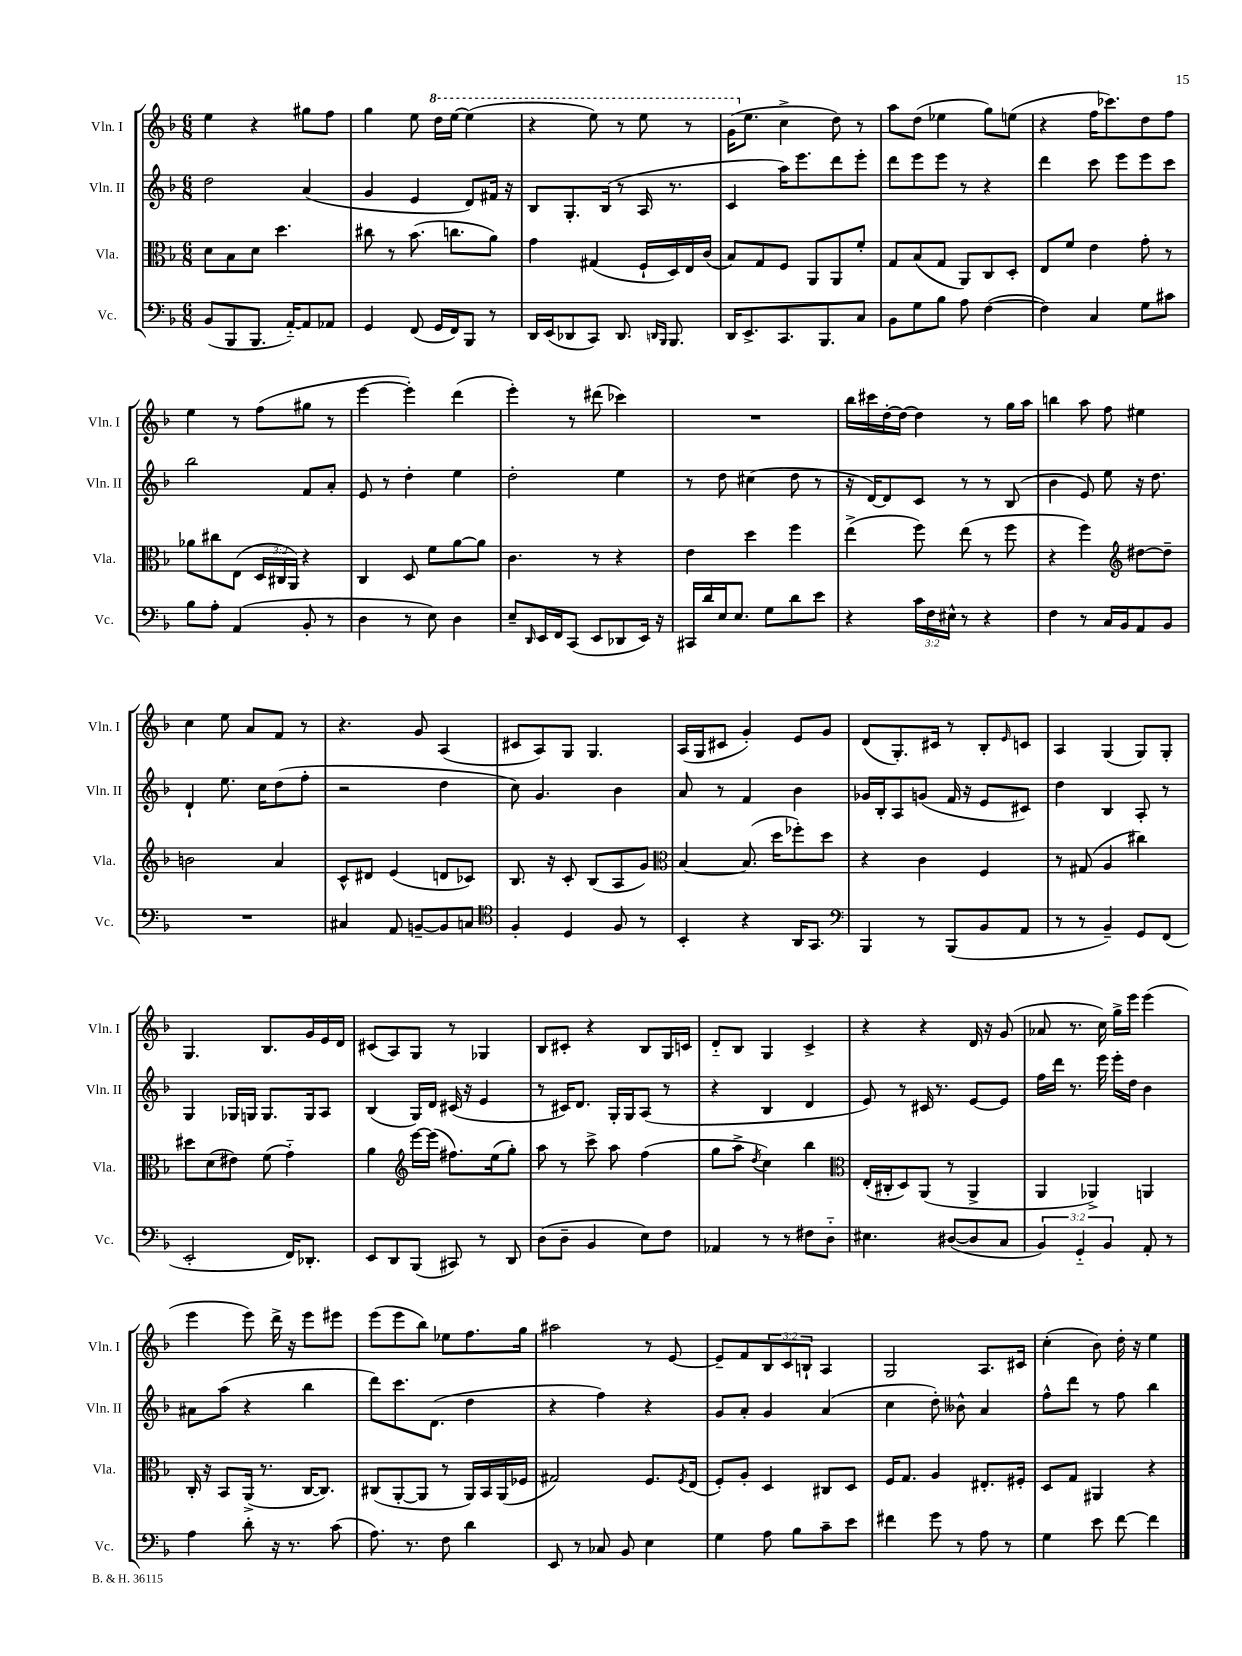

**kern	**kern	**kern	**kern
*part4	*part3	*part2	*part1
*staff4	*staff3	*staff2	*staff1
*I"Vc.	*I"Vla.	*I"Vln. II	*I"Vln. I
*I'Vc.	*I'Vla.	*I'Vln. II	*I'Vln. I
*clefF4	*clefC3	*clefG2	*clefG2
*k[b-]	*k[b-]	*k[b-]	*k[b-]
*M6/8	*M6/8	*M6/8	*M6/8
=7	=7	=7	=7
(8BB-/L	8d\L	2dd\	4ee\
8BBB-/	8B-\	.	.
8.BBB-/J	8d\J	.	4r
.	4.dd\	.	.
[16AA/KL)	.	.	.
8AA/]	.	(4a/	8gg#X\L
8AA-X/J	.	.	8ff\J
=8	=8	=8	=8
4GG/	8cc#X\	4g/	4gg\
.	8r	.	.
(8FF/	(8.b-\	4e/	8ee\
*	*	*	*8va
16GG/LL	.	.	16ddd\LL
16FF/J)	8.ccn\L	.	[16eee\JJ
8BBB-/J	.	8d/L)	(4eee\]
8r	8a\J)	16f#X/Jk	.
.	.	16r	.
=9	=9	=9	=9
16DD/LL	4g\	8B-/L	4r
(16EE/J	.	.	.
8DD-X/	.	8.G'/	.
8CC/J)	(4G#X/	.	8eee\)
.	.	(16B-/Jk	.
8.DD-/	.	8r	8r
.	16F`/LL	16A/	8eee\
16qqDDn/LL	.	.	.
16qqBBB-/JJ	.	.	.
8.BBB-/	16D/)	8.r	.
.	16E/	.	8r
.	(16c/JJ	.	.
=10	=10	=10	=10
16DD/KL	8B-/L)	4c/	(16gg\KL
*	*	*	*X8va
8.EE^/	.	.	8.ee\J
.	8G/	.	.
8.CC/	8F/J	16aa\KL)	4cc^\
.	.	8.eee\	.
.	8AA/L	.	.
8.BBB-/	.	.	.
.	8AA/	8ddd\	8dd\)
8C/J	8f'/J	8eee'\J	8r
=11	=11	=11	=11
8BB-\L	8G/L	8ddd\L	8aa\L
8G\	(8B-/	8eee\	(8dd\J
8B-\J	8G/J	8eee\J	4ee-X\
8A\	8AA/L)	8r	.
([4F\	8C/	4r	8gg\L)
.	8D'/J	.	(8een\J
=12	=12	=12	=12
4F\])	8E/L	4ddd\	4r
.	8f/J	.	.
4C/	4e\	8ccc\	16ff\KL
.	.	.	8.ccc-X\)
.	.	8eee\L	.
8G\L	8g'\	8eee\	8dd\
8c#X\J	8r	8ccc\J	8ff\J
!!LO:LB:g=z
=13	=13	=13	=13
8B-\L	8a-X\L	2bb-\	4ee\
8A'\J	8cc#X\	.	.
(4AA/	(8E\J	.	8r
.	24D/LL	.	(8ff\L
.	24C#X/	.	.
.	24AA/JJ)	.	.
8BB-'/	4r	8f/L	8gg#X\J
8r	.	8a'/J	8r
=14	=14	=14	=14
4D\	4C/	8e/	[4eee\
.	.	8r	.
8r	8D/	4dd'\	4eee'\])
8E\)	8f\L	.	.
4D\	[8a\	4ee\	(4ddd\
.	8a\J]	.	.
=15	=15	=15	=15
8E~/L	4.c\	2dd'\	4eee'\)
16qqDD/	.	.	.
16EE/L	.	.	.
16FF/J	.	.	.
(8CC/J	.	.	8r
8EE/L	8r	.	(8ddd#X\
8DD-X/	4r	4ee\	4ccc-X\)
16EE/Jk)	.	.	.
16r	.	.	.
=16	=16	=16	=16
16CC#X/LL	4e\	8r	2.r
16d/	.	.	.
16E/J	.	8dd\	.
8.E/J	.	.	.
.	4dd\	(4cc#X\	.
8G\L	.	.	.
8d\	4ff\	8dd\	.
8e\J	.	8r	.
=17	=17	=17	=17
4r	(4ee^\	16r	16bb-\LL
.	.	[16d/KL)	16ccc#X\
.	.	8d/]	[16dd'\
.	.	.	16dd\JJ_
24c\LL	8ff\)	8c/J	4dd\]
24F\	.	.	.
24E#X^^\JJ	.	.	.
8r	(8ee\	8r	.
4r	8r	8r	8r
.	8ff\	(8B-/	16gg\LL
.	.	.	16aa\JJ
=18	=18	=18	=18
4F\	4r	4b-\	4bbn\
8r	4ff\)	8e/)	8aa\
16C/LL	.	8ee\	8ff\
16BB-/J	.	.	.
*	*clefG2	*	*
8AA/	[8dd#X\L	16r	4ee#X\
.	.	8.dd\	.
8BB-/J	8dd#~\J]	.	.
!!LO:LB:g=z
=19	=19	=19	=19
2.r	2bn\	4d`/	4cc\
.	.	8.ee\	8ee\
.	.	.	8a/L
.	.	16cc\KL	.
.	4a/	(8dd\	8f/J
.	.	8ff'\J	8r
=20	=20	=20	=20
4C#X/	8c^^/L	2r	4.r
.	8d#X/J	.	.
8AA/	(4e/	.	.
[8BBn~/L	.	.	8g/
8BB/]	8dn/L	4dd\	(4A/
8Cn/J	8c-X/J)	.	.
=21	=21	=21	=21
*clefC4	*	*	*
4F'/	8.B-/	8cc\)	8c#X/L
.	.	4.g/	8A/)
.	16r	.	.
4D/	8c'/	.	8G/J
.	(8B-/L	.	4.G/
8F/	8A/	4b-\	.
8r	8g/J)	.	.
=22	=22	=22	=22
*	*clefC3	*	*
4BB-'/	[4B-/	8a/	(16A/LL
.	.	.	16G/J
.	.	8r	8c#X/J
4r	(8.B-/]	4f/	4g'/)
.	16dd\KL	.	.
16AA/KL	8ff-X'\)	4b-\	8e/L
8.GG/J	.	.	.
.	8dd\J	.	8g/J
=23	=23	=23	=23
*clefF4	*	*	*
4BBB-/	4r	16g-X/LL	(8d/L
.	.	16B-'/J	.
.	.	8A/	8.G'/)
8r	4c\	(8gn/J	.
.	.	.	16c#X/Jk
(8BBB-/L	.	16f/	8r
.	.	16r	.
8BB-/	4F/	8e/L	8B-'/L
.	.	.	16qqe/
8AA/J	.	8c#X/J)	8cn/J
=24	=24	=24	=24
8r	8r	4dd\	4A/
8r	(8G#X/	.	.
4BB-~/)	4A/	4B-/	(4G/
8GG/L	4cc#X\)	8A'/	8G/L)
(8FF/J	.	8r	8G'/J
!!LO:LB:g=z
=25	=25	=25	=25
2EE'/	8dd#X\L	4G/	4.G/
.	(8d\	.	.
.	8e#X\J)	16G-X/LL	.
.	.	16Gn/JJ	.
.	(8f\	8.G/L	8.B-/L
16FF/KL)	4g\)	.	.
8.DD-X'/J	.	16G/k	16g/L
.	.	8A/J	16e/
.	.	.	16d/JJ
=26	=26	=26	=26
8EE/L	4a\	(4B-/	(8c#X/L
8DD/	.	.	8A/)
*	*clefG2	*	*
(8BBB-/J	[16eee\LL	16G/LL)	8G/J
.	(16eee\JJ]	16d/JJ	.
8CC#X/)	8.ff#X\L)	(16c#X/	8r
.	.	16r	.
8r	.	4e/	4G-X/
.	(16ee\k	.	.
8DD/	8gg'\J)	.	.
=27	=27	=27	=27
(8D\L	8aa\	8r	8B-/L
8D~\J	8r	16c#X/KL)	8c#X'/J
.	.	8.d/J	.
4BB-/	8ccc^\	.	4r
.	8aa\	16G'/LL	.
.	.	16G/J	.
8E\L)	(4ff\	(8A/J	8B-/L
8F\J	.	8r	16G/L
.	.	.	16cn/JJ
=28	=28	=28	=28
4AA-X/	8gg\L	4r	8d/L
.	8aa^\J	.	8B-/J
.	8qdd/	.	.
8r	4cc\)	4B-/	4G/
8r	.	.	.
8F#X\L	4bb-\	4d/	4c^/
8D\J	.	.	.
=29	=29	=29	=29
*	*clefC3	*	*
4.E#X\	(16E'/LL	8e/)	4r
.	16C#X'/J	.	.
.	8D/)	8r	.
.	(8AA/J	16c#X/	4r
.	.	8.r	.
([8D#X/L	8r	.	.
8D#/]	4AA^/	[8e/L	16d/
.	.	.	16r
8C/J	.	8e/J]	(8g/
=30	=30	=30	=30
6BB-/)	4AA/	16ff\LL	8a-X/
.	.	16ddd\JJ	.
.	.	8.r	8.r
6GG/	.	.	.
.	4AA-X^/)	.	.
.	.	16eee\	16cc\)
6BB-/	.	.	.
.	.	16eee'\LL	16gg^\LL
.	.	16dd\JJ	16eee\JJ
8AA'/	4AAn/	4b-\	(4eee\
8r	.	.	.
!!LO:LB:g=z
=31	=31	=31	=31
4A\	16C'/	8a#X\L	4eee\
.	16r	.	.
.	8BB-/L	(8aa\J	.
8d'\	(16AA^/Jk	4r	8eee\)
.	8.r	.	.
16r	.	.	16ddd^\
8.r	.	.	16r
.	[16C/KL	4bb-\	8eee\L
.	8.C/J])	.	.
(8c\	.	.	8eee#X\J
=32	=32	=32	=32
8.A\)	(8C#X/L	8ddd\L)	(8eee\L
.	[8AA'/	8.ccc\	8eee\
8.r	.	.	.
.	8AA/J]	.	8bb-\J)
.	.	(8.d\J	.
8F\	8r	.	8ee-X\L
4d\	16AA/LL)	4dd\	8.ff\
.	16BB-/	.	.
.	(16AA/	.	.
.	16F-X/JJ	.	16gg\Jk
=33	=33	=33	=33
8EE/	2G#X/)	4r	2aa#X\
8r	.	.	.
8C-X/	.	4ff\)	.
8BB-/	.	.	.
4E\	8.F/L	4r	8r
.	.	.	[8e/
.	8qF/	.	.
.	(16E/Jk	.	.
=34	=34	=34	=34
4G\	8F'/L)	8g/L	8e~/L]
.	8A'/J	8a'/J	8f/
8A\	4D/	4g/	12B-/
.	.	.	12c/
8B-\L	.	.	.
.	.	.	12Bn`/J
8c~\	8C#X/L	(4a/	4A/
8e\J	8D/J	.	.
=35	=35	=35	=35
4f#X\	16F/KL	4cc\	2G/
.	8.G/J	.	.
8g\	4A/	8dd'\)	.
8r	.	8b--X^^\	.
8A\	8.E#X'/L	4a/	8.A/L
8r	.	.	.
.	16F#X'/Jk	.	16c#X/Jk
=36	=36	=36	=36
4G\	8D/L	8ff^^\L	(4cc'\
.	8G/J	8ddd\J	.
8e\	4AA#X/	8r	8b-\)
[8f\	.	8ff\	16dd'\
.	.	.	16r
4f\]	4r	4bb-\	4ee\
==	==	==	==
*-	*-	*-	*-
